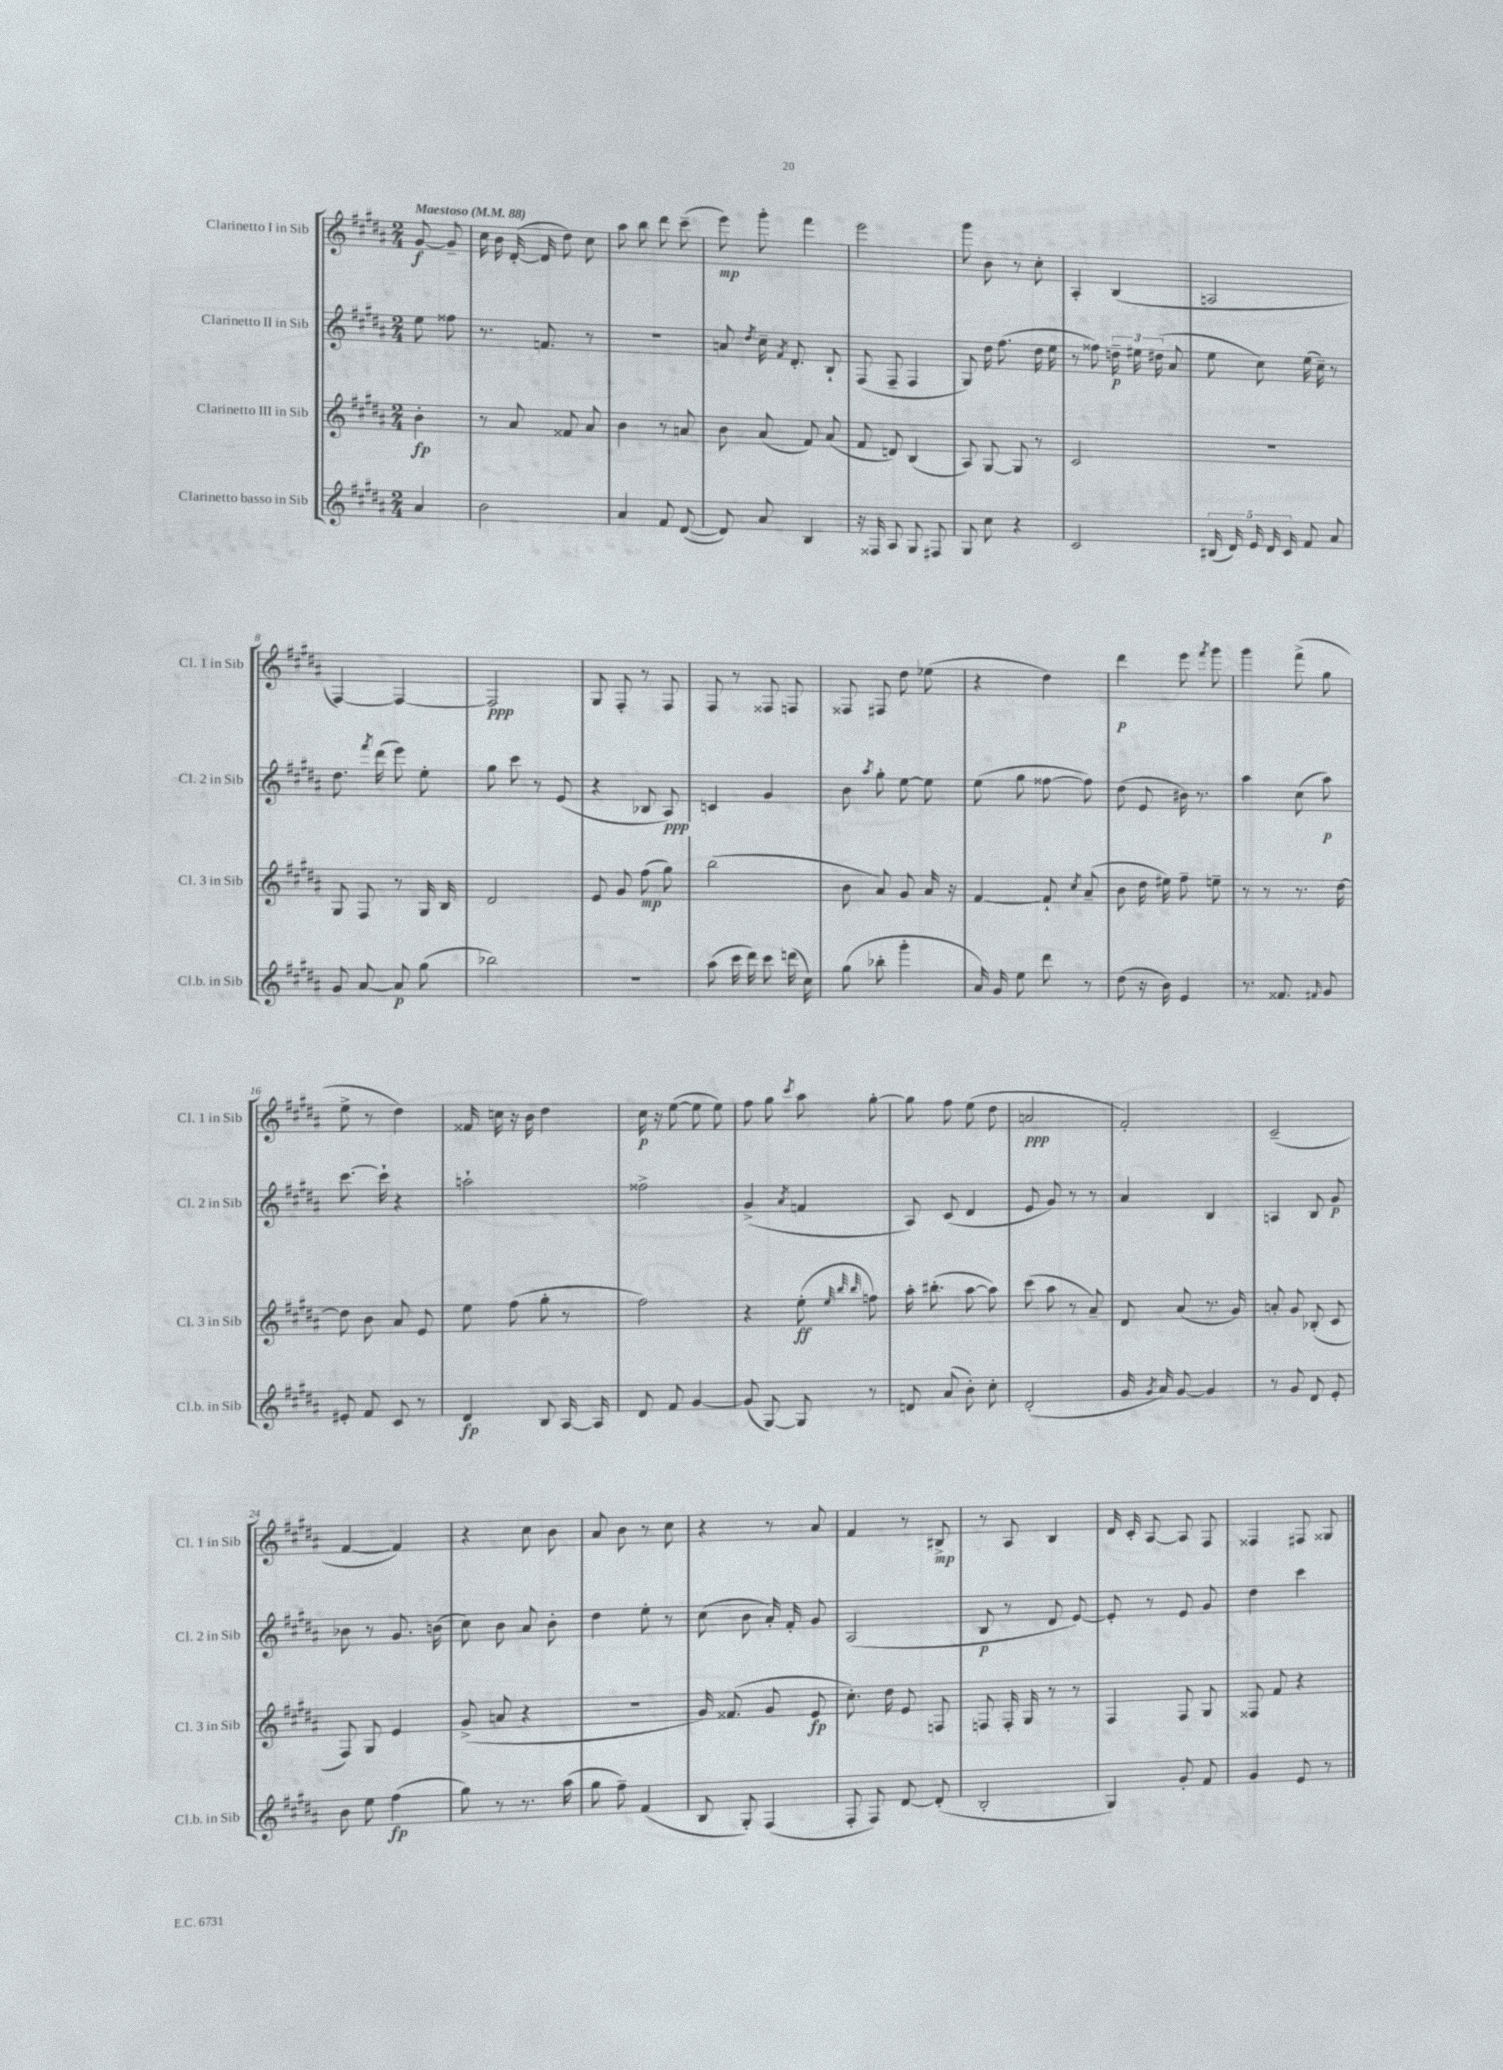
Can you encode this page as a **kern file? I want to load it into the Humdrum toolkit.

**kern	**dynam	**kern	**dynam	**kern	**dynam	**kern	**dynam
*part4	*part4	*part3	*part3	*part2	*part2	*part1	*part1
*staff4	*staff4	*staff3	*staff3	*staff2	*staff2	*staff1	*staff1
*I"Clarinetto basso in Sib	*	*I"Clarinetto III in Sib	*	*I"Clarinetto II in Sib	*	*I"Clarinetto I in Sib	*
*I'Cl.b. in Sib	*	*I'Cl. 3 in Sib	*	*I'Cl. 2 in Sib	*	*I'Cl. 1 in Sib	*
*clefG2	*	*clefG2	*	*clefG2	*	*clefG2	*
*k[f#c#g#d#a#]	*	*k[f#c#g#d#a#]	*	*k[f#c#g#d#a#]	*	*k[f#c#g#d#a#]	*
*M2/4	*	*M2/4	*	*M2/4	*	*M2/4	*
*MM88	*	*MM88	*	*MM88	*	*MM88	*
=	=	=	=	=	=	=	=
!	!	!	!	!	!	!LO:TX:a:B:t=Maestoso	!
4a#/	.	4b'\	fp	8ee\	.	[8g#/	f
.	.	.	.	8ff##X\	.	8g#~/]	.
=1	=1	=1	=1	=1	=1	=1	=1
2b\	.	8r	.	8.r	.	16cc#\	.
.	.	.	.	.	.	16b\	.
.	.	8a#/	.	.	.	([16d#'/	.
.	.	.	.	8.fn/	.	16d#/]	.
.	.	8f##X/	.	.	.	8dd#\)	.
.	.	8a#/	.	8r	.	8cc#\	.
=2	=2	=2	=2	=2	=2	=2	=2
4a#/	.	4b\	.	2r	.	8aa#\	.
.	.	.	.	.	.	8bb\	.
8f#/	.	8r	.	.	.	8ddd#\	.
([8d#/	.	8an/	.	.	.	(8ccc#~\	.
=3	=3	=3	=3	=3	=3	=3	=3
8d#/])	.	8b\	.	8an/	.	8eee\)	mp
.	.	.	.	8qdd#/	.	.	.
8a#/	.	(8a#/	.	16cc#~\	.	8ggg#'\	.
.	.	.	.	8qf#/	.	.	.
.	.	.	.	8.d#'/	.	.	.
4B/	.	8f#/)	.	.	.	4fff#\	.
.	.	(8a#/	.	8B`/	.	.	.
=4	=4	=4	=4	=4	=4	=4	=4
16r	.	8f#/	.	(8F#/	.	2eee\	.
16F##X/	.	.	.	.	.	.	.
8A#/	.	8dn/)	.	8F#~/	.	.	.
8G#/	.	(4B/	.	4F#/	.	.	.
8F#X/	.	.	.	.	.	.	.
=5	=5	=5	=5	=5	=5	=5	=5
8G#/	.	8A#/)	.	8G#/)	.	8ggg#\	.
8cc#\	.	[8G#/	.	16dd#\	.	8b\	.
.	.	.	.	(8.ff#\	.	.	.
4r	.	8G#/]	.	.	.	8r	.
.	.	8r	.	16dd#\	.	8cc#'\	.
.	.	.	.	16ee\	.	.	.
=6	=6	=6	=6	=6	=6	=6	=6
2c#/	.	2c#/	.	8r	.	4A#'/	.
.	.	.	.	8ff##X\)	.	.	.
.	.	.	.	24ddn~\	p	(4B/	.
.	.	.	.	24ee#X\	.	.	.
.	.	.	.	(24dd#X\	.	.	.
.	.	.	.	8a#/	.	.	.
=7	=7	=7	=7	=7	=7	=7	=7
(20B#X/	.	2r	.	8ee\	.	2An/	.
20d#/)	.	.	.	.	.	.	.
20e/	.	.	.	.	.	.	.
.	.	.	.	8cc#\)	.	.	.
20d#/	.	.	.	.	.	.	.
20c#/	.	.	.	.	.	.	.
8f#/	.	.	.	(16ee\	.	.	.
.	.	.	.	16cc#~\)	.	.	.
8a#/	.	.	.	8r	.	.	.
!!LO:LB:g=z
=8	=8	=8	=8	=8	=8	=8	=8
8g#/	.	8G#/	.	8.dd#\	.	[4F#/)	.
[8a#/	.	8F#/	.	.	.	.	.
.	.	.	.	8qfff#/	.	.	.
.	.	.	.	(16ddd#\	.	.	.
8a#/]	p	8r	.	8eee\)	.	4F#/_	.
(8gg#\	.	16G#/	.	8ee'\	.	.	.
.	.	16B/	.	.	.	.	.
=9	=9	=9	=9	=9	=9	=9	=9
2bb-X\)	.	2d#/	.	8gg#\	.	2F#/]	ppp
.	.	.	.	8ccc#\	.	.	.
.	.	.	.	8r	.	.	.
.	.	.	.	(8e/	.	.	.
=10	=10	=10	=10	=10	=10	=10	=10
2r	.	8e/	.	4r	.	8G#/	.
.	.	8g#/	.	.	.	8F#'/	.
.	.	(8ff#\	mp	8B-X/	.	8r	.
.	.	8gg#\)	.	8A#/)	ppp	8F#/	.
=11	=11	=11	=11	=11	=11	=11	=11
(8aa#\	.	(2bb\	.	4cn/	.	8F#/	.
16ccc#\	.	.	.	.	.	8r	.
16ddd#\)	.	.	.	.	.	.	.
8ccc#\	.	.	.	4g#/	.	8F##X/	.
(16dddn\	.	.	.	.	.	8Fn/	.
16cc#\)	.	.	.	.	.	.	.
=12	=12	=12	=12	=12	=12	=12	=12
(8gg#\	.	8b\	.	8b\	.	8F##X/	.
.	.	.	.	8qaa#/	.	.	.
8bb-X'\	.	8a#/)	.	8gg#'\	.	8F#X/	.
4ggg#'\	.	8g#/	.	[8ee\	.	8dd#\	.
.	.	16a#/	.	8ee\]	.	(8ee-X\	.
.	.	16r	.	.	.	.	.
=13	=13	=13	=13	=13	=13	=13	=13
16a#/)	.	[4f#/	.	(8ee\	.	4r	.
16g#/	.	.	.	.	.	.	.
8ee\	.	.	.	8gg#\	.	.	.
8ddd#\	.	8f#`/]	.	[8ff##X\	.	4dd#\)	.
.	.	8qcc#/	.	.	.	.	.
8r	.	(8a#~/	.	8ff##\])	.	.	.
=14	=14	=14	=14	=14	=14	=14	=14
(8dd#\	.	8b\	.	(8dd#\	.	4ddd#\	p
16r	.	16dd#\	.	8e/	.	.	.
16b\)	.	16ee#X\)	.	.	.	.	.
4e/	.	8ff#~\	.	16b#X\)	.	8eee\	.
.	.	.	.	8.r	.	.	.
.	.	.	.	.	.	8qfff#/	.
.	.	8een~\	.	.	.	8ggg#\	.
=15	=15	=15	=15	=15	=15	=15	=15
8.r	.	8r	.	4aa#\	.	4ggg#\	.
.	.	8r	.	.	.	.	.
8.f##X/	.	.	.	.	.	.	.
.	.	8.r	.	(8cc#\	.	(8fff#^\	.
16qqf#X/	.	.	.	.	.	.	.
8g#/	.	.	.	8aa#\)	p	8gg#\	.
.	.	[16dd#\	.	.	.	.	.
!!LO:LB:g=z
=16	=16	=16	=16	=16	=16	=16	=16
8e#X'/	.	8dd#\]	.	[8.ccc#\	.	8ee^\	.
8f#/	.	8b\	.	.	.	8r	.
.	.	.	.	16ccc#`\]	.	.	.
8c#/	.	8a#/	.	4r	.	4dd#\)	.
8r	.	8e/	.	.	.	.	.
=17	=17	=17	=17	=17	=17	=17	=17
4d#/	fp	8ee\	.	2aan`\	.	16f##X/	.
.	.	.	.	.	.	16ccn\	.
.	.	(8ff#\	.	.	.	16r	.
.	.	.	.	.	.	16b\	.
8B/	.	8gg#'\	.	.	.	4dd#\	.
[16A#/	.	8r	.	.	.	.	.
16A#/]	.	.	.	.	.	.	.
=18	=18	=18	=18	=18	=18	=18	=18
8d#/	.	2ff#\)	.	2ff##X^\	.	16cc#\	p
.	.	.	.	.	.	16r	.
8f#/	.	.	.	.	.	([8ee\	.
[4g#/	.	.	.	.	.	8ee\]	.
.	.	.	.	.	.	8ee\)	.
=19	=19	=19	=19	=19	=19	=19	=19
(8g#/]	.	4r	.	(4g#^/	.	8ff#\	.
[8G#/)	.	.	.	.	.	8gg#\	.
.	.	.	.	8qa#/	.	8qccc#/	.
8G#/]	.	(8ee'\	ff	4fn/	.	8aa#\	.
.	.	32qqee/	.	.	.	.	.
.	.	32qqbb/	.	.	.	.	.
.	.	32qqbb/	.	.	.	.	.
8r	.	8ffn\)	.	.	.	[8gg#'\	.
=20	=20	=20	=20	=20	=20	=20	=20
8dn/	.	16aa#'\	.	8A#/)	.	8gg#\]	.
.	.	(8.bb#X'\	.	.	.	.	.
(8a#/	.	.	.	(8c#/	.	8ff#\	.
8b'\)	.	[8aa#\	.	4d#/	.	(8ee\	.
8cc#'\	.	8aa#\])	.	.	.	8dd#\	.
=21	=21	=21	=21	=21	=21	=21	=21
(2d#'/	.	(8ccc#\	.	8e/	.	2an/	ppp
.	.	8aa#\	.	8g#/)	.	.	.
.	.	8r	.	8r	.	.	.
.	.	8a#~/)	.	8r	.	.	.
=22	=22	=22	=22	=22	=22	=22	=22
16g#/	.	8d#/	.	4a#/	.	2f#'/)	.
8qg#/	.	.	.	.	.	.	.
16a#/)	.	.	.	.	.	.	.
[8g#/	.	(8a#/	.	.	.	.	.
4g#/]	.	8.r	.	4B/	.	.	.
.	.	16g#/)	.	.	.	.	.
=23	=23	=23	=23	=23	=23	=23	=23
8r	.	8an'/	.	4An/	.	(2c#~/	.
8g#/	.	8g#/	.	.	.	.	.
8d#/	.	(8B-X'/	.	8B/	.	.	.
8e'/	.	8c#/	.	8g#/	p	.	.
!!LO:LB:g=z
=24	=24	=24	=24	=24	=24	=24	=24
8b\	.	8F#/)	.	8b-X\	.	[4f#/	.
8ee\	.	8G#/	.	8r	.	.	.
(4ff#\	fp	4e/	.	8.g#/	.	4f#/])	.
.	.	.	.	(16bn\	.	.	.
=25	=25	=25	=25	=25	=25	=25	=25
8gg#\)	.	(8g#^/	.	8cc#\)	.	4r	.
8r	.	8an/	.	8b\	.	.	.
8.r	.	4r	.	8a#/	.	8cc#\	.
.	.	.	.	8b'\	.	8b\	.
(16aa#\	.	.	.	.	.	.	.
=26	=26	=26	=26	=26	=26	=26	=26
8gg#\	.	2r	.	4dd#\	.	8a#/	.
8ff#~\)	.	.	.	.	.	8b\	.
(4f#/	.	.	.	8ee'\	.	8r	.
.	.	.	.	8r	.	8cc#\	.
=27	=27	=27	=27	=27	=27	=27	=27
8B/	.	16g#/)	.	(8cc#\	.	4r	.
.	.	(8.f##X/	.	.	.	.	.
8G#'/)	.	.	.	8b\	.	.	.
(4F#/	.	8g#/	.	16a#'/)	.	8r	.
.	.	.	.	16f#'/	.	.	.
.	.	8e/	fp	8g#/	.	8a#/	.
=28	=28	=28	=28	=28	=28	=28	=28
8F#'/	.	8.cc#'\)	.	(2A#/	.	4f#/	.
8F#/)	.	.	.	.	.	.	.
.	.	16dd#\	.	.	.	.	.
[8d#/	.	8e/	.	.	.	8r	.
(8d#'/]	.	8Fn/	.	.	.	8B#X^/	mp
=29	=29	=29	=29	=29	=29	=29	=29
2B'/	.	8Fn/	.	8B/	p	8r	.
.	.	16F'/	.	8r	.	8A#/	.
.	.	16G#/	.	.	.	.	.
.	.	8r	.	8d#/	.	4B/	.
.	.	8r	.	[8e/)	.	.	.
=30	=30	=30	=30	=30	=30	=30	=30
4G#/)	.	4F#/	.	8e'/]	.	16d#/	.
.	.	.	.	.	.	16c#'/	.
.	.	.	.	8r	.	[8A#/	.
8g#'/	.	8F#/	.	8e/	.	8A#/]	.
8f#/	.	8G#/	.	8g#/	.	8F#/	.
=31	=31	=31	=31	=31	=31	=31	=31
4g#/	.	8F##X/	.	4dd#\	.	4F##X/	.
.	.	8f#/	.	.	.	.	.
8e/	.	4r	.	4ccc#\	.	8F#X/	.
8r	.	.	.	.	.	8G##X/	.
==	==	==	==	==	==	==	==
*-	*-	*-	*-	*-	*-	*-	*-
